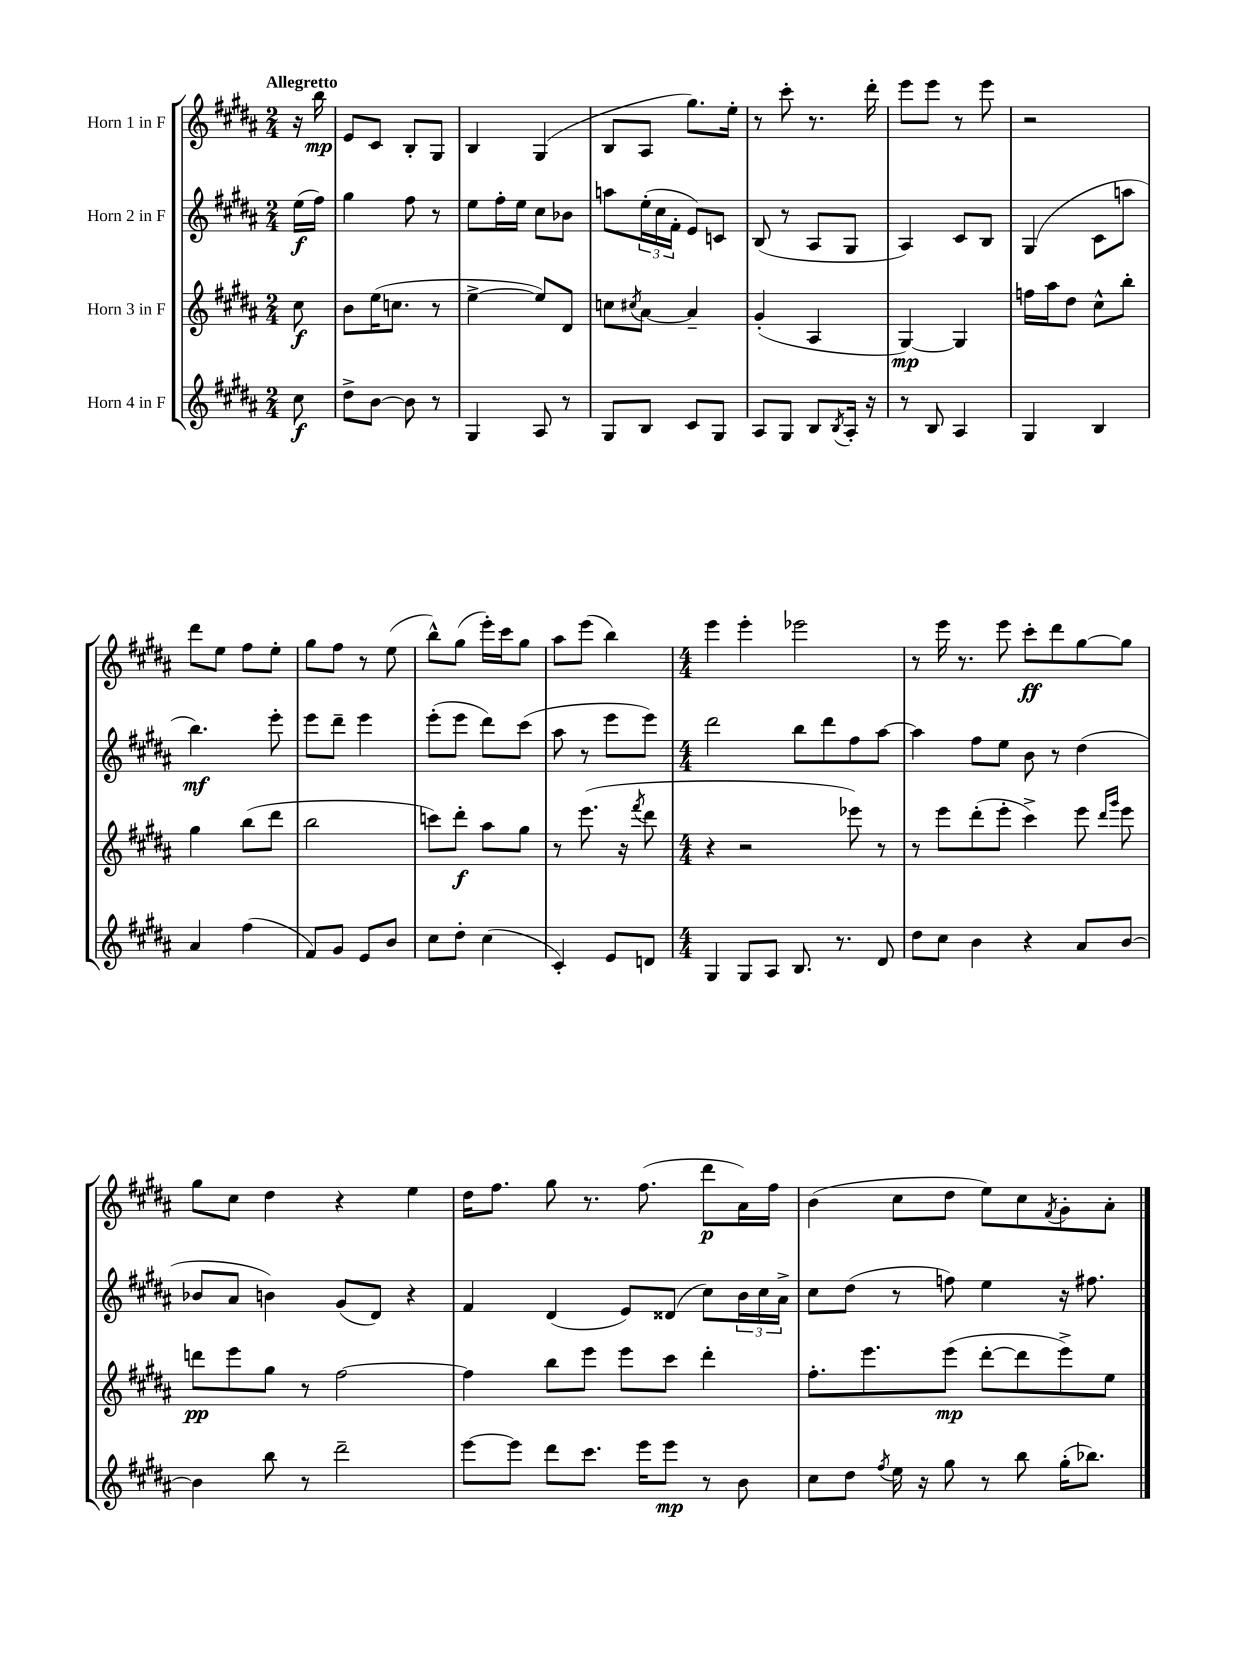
<<
\new StaffGroup <<
\new Staff = "s0" \with { instrumentName = "Horn 1 in F" } {
    \clef treble \key b \major \numericTimeSignature \time 2/4 \partial 8 \tempo "Allegretto"
    r16 b''16\mp |
    e'8 cis'8 b8-. gis8 |
    b4 gis4( |
    b8 ais8 gis''8.) e''16-. |
    r8 cis'''8-. r8. dis'''16-. |
    e'''8 e'''8 r8 e'''8 |
    r2 |
    dis'''8 e''8 fis''8 e''8-. |
    gis''8 fis''8 r8 e''8( |
    b''8-^) gis''8( e'''16-.) cis'''16 gis''8 |
    ais''8 e'''8( b''4) |
    \numericTimeSignature \time 4/4 e'''4 e'''4-. ees'''2 |
    r8 e'''16 r8. e'''8 cis'''8-.\ff dis'''8 gis''8~ gis''8 |
    gis''8 cis''8 dis''4 r4 e''4 |
    dis''16 fis''8. gis''8 r8. fis''8.( dis'''8\p ais'16) fis''16 |
    b'4( cis''8 dis''8 e''8) cis''8 \acciaccatura { fis'8 } gis'8-. ais'8-. \bar "|." |
}
\new Staff = "s1" \with { instrumentName = "Horn 2 in F" } {
    \clef treble \key b \major \numericTimeSignature \time 2/4 \partial 8
    e''16\f( fis''16) |
    gis''4 fis''8 r8 |
    e''8 fis''16-. e''16 cis''8 bes'8 |
    a''8 \tuplet 3/2 { e''16-.( cis''16 fis'16-. } e'8) c'8 |
    b8( r8 ais8 gis8 |
    ais4) cis'8 b8 |
    gis4( cis'8 a''8 |
    b''4.\mf) e'''8-. |
    e'''8 dis'''8-- e'''4 |
    e'''8-.( e'''8 dis'''8) cis'''8( |
    ais''8 r8 e'''8 e'''8) |
    \numericTimeSignature \time 4/4 dis'''2 b''8 dis'''8 fis''8 ais''8~ |
    ais''4 fis''8 e''8 b'8 r8 dis''4( |
    bes'8 ais'8 b'4) gis'8( dis'8) r4 |
    fis'4 dis'4( e'8) disis'8( cis''8) \tuplet 3/2 { b'16 cis''16 ais'16-> } |
    cis''8 dis''8( r8 f''8) e''4 r16 fis''8. \bar "|." |
}
\new Staff = "s2" \with { instrumentName = "Horn 3 in F" } {
    \clef treble \key b \major \numericTimeSignature \time 2/4 \partial 8
    cis''8\f |
    b'8 e''16( c''8. r8 |
    e''4~-> e''8) dis'8 |
    c''8 \acciaccatura { cis''8 } ais'8~ ais'4-- |
    gis'4-.( ais4 |
    gis4~\mp) gis4 |
    f''16 ais''16 dis''8 cis''8-^ b''8-. |
    gis''4 b''8( dis'''8 |
    b''2 |
    c'''8) dis'''8-.\f ais''8 gis''8 |
    r8 e'''8.( r16 \acciaccatura { fis'''8 } dis'''8 |
    \numericTimeSignature \time 4/4 r4 r2 ees'''8) r8 |
    r8 e'''8 dis'''8-.( e'''8-. cis'''4->) e'''8 \grace { dis'''16 gis'''16 } e'''8 |
    d'''8\pp e'''8 gis''8 r8 fis''2~ |
    fis''4 b''8 e'''8 e'''8 cis'''8 dis'''4-. |
    fis''8.-. e'''8. e'''8\mp( dis'''8~-. dis'''8 e'''8->) e''8 \bar "|." |
}
\new Staff = "s3" \with { instrumentName = "Horn 4 in F" } {
    \clef treble \key b \major \numericTimeSignature \time 2/4 \partial 8
    cis''8\f |
    dis''8-> b'8~ b'8 r8 |
    gis4 ais8 r8 |
    gis8 b8 cis'8 gis8 |
    ais8 gis8 b8 \acciaccatura { b8 } ais16-. r16 |
    r8 b8 ais4 |
    gis4 b4 |
    ais'4 fis''4( |
    fis'8) gis'8 e'8 b'8 |
    cis''8 dis''8-. cis''4( |
    cis'4-.) e'8 d'8 |
    \numericTimeSignature \time 4/4 gis4 gis8 ais8 b8. r8. dis'8 |
    dis''8 cis''8 b'4 r4 ais'8 b'8~ |
    b'4 b''8 r8 dis'''2-- |
    e'''8~ e'''8 dis'''8 cis'''8. e'''16 e'''8\mp r8 b'8 |
    cis''8 dis''8 \acciaccatura { fis''8 } e''16 r16 gis''8 r8 b''8 gis''16-.( bes''8.) \bar "|." |
}
>>
>>
\layout { \context { \Score \remove "Bar_number_engraver" } }
